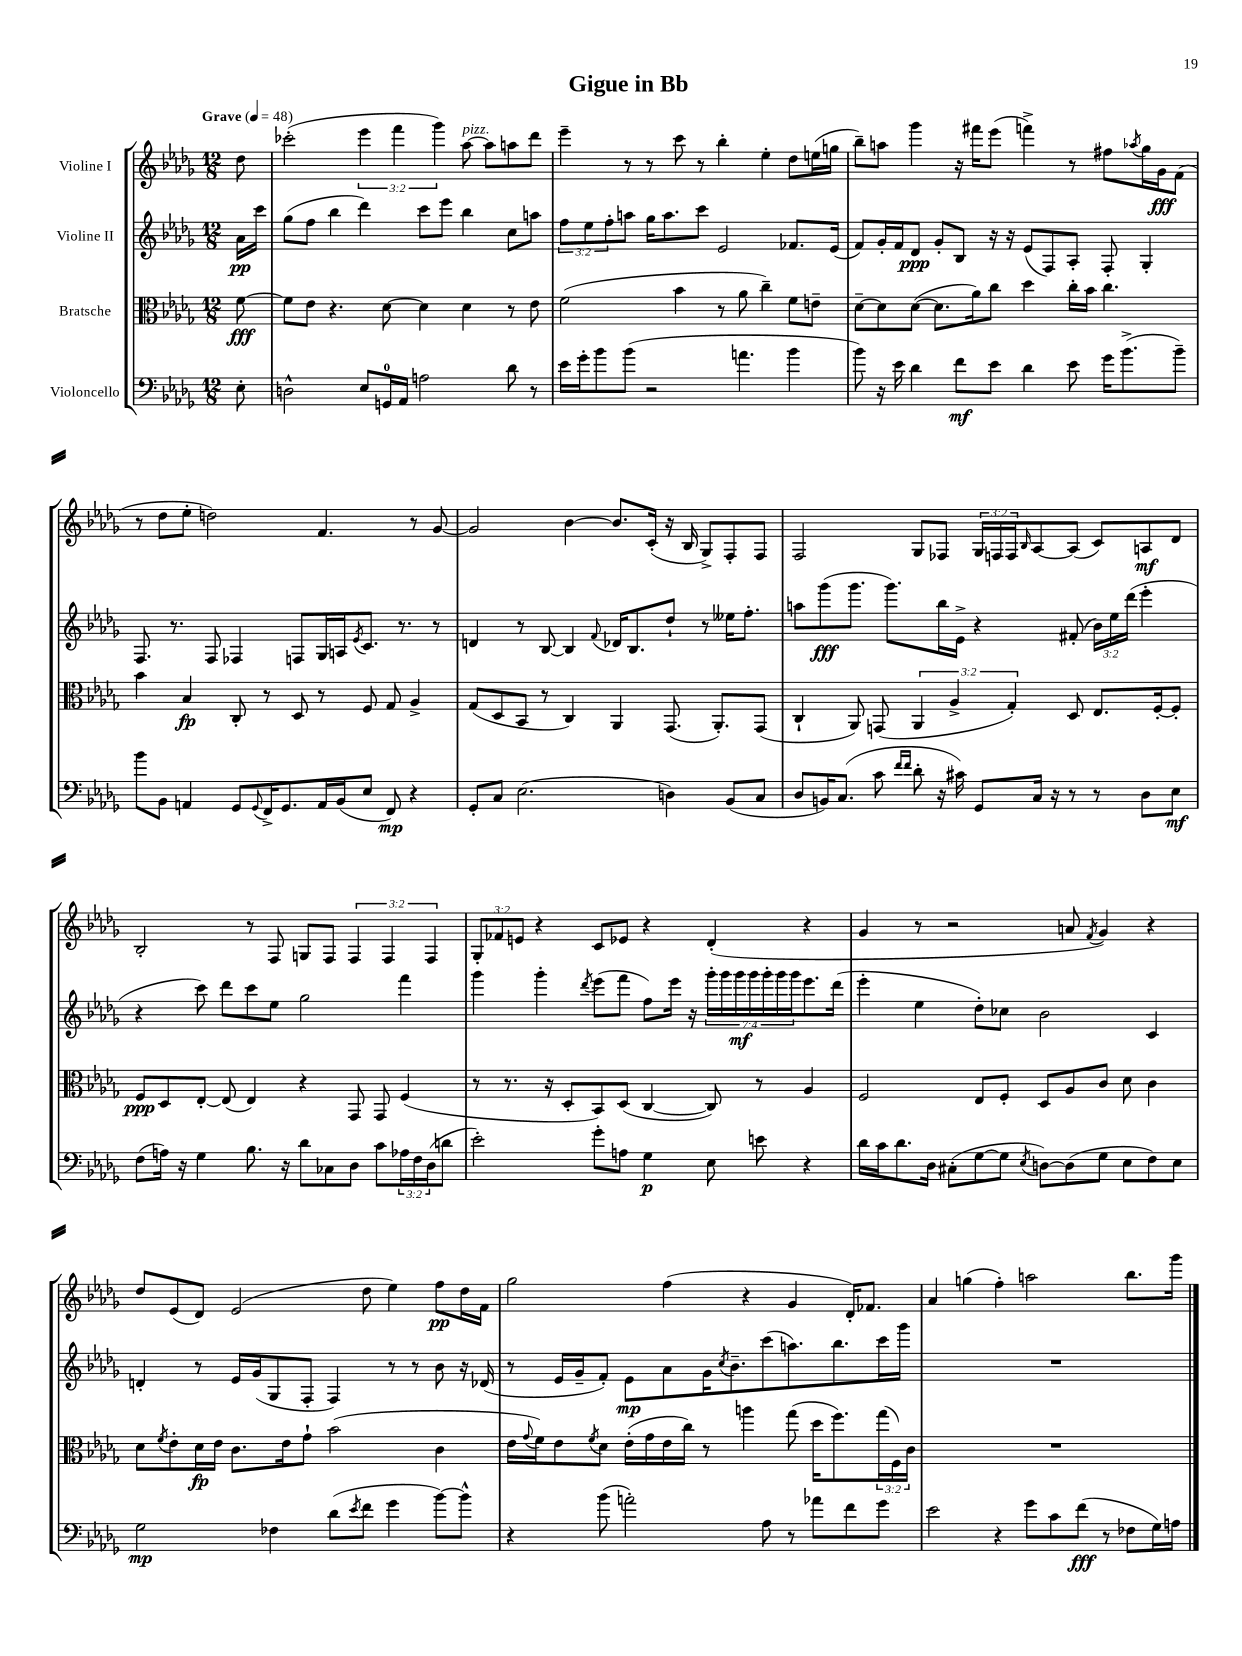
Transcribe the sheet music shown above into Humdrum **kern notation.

**kern	**kern	**kern	**kern
*staff4	*staff3	*staff2	*staff1
*clefF4	*clefC3	*clefG2	*clefG2
*k[b-e-a-d-g-]	*k[b-e-a-d-g-]	*k[b-e-a-d-g-]	*k[b-e-a-d-g-]
*M12/8	*M12/8	*M12/8	*M12/8
*MM48	*MM48	*MM48	*MM48
8E-'	[8f	16a-	8dd-
.	.	16ccc	.
=	=	=	=
2D^^	8f]	(8gg-	(2ccc-'
.	8e-	8ff	.
.	4.r	4bb-	.
8E-	.	4ddd-)	6eee-
16GG	[8d-	.	.
.	.	.	6fff
16AA-	.	.	.
2A	4d-]	8ccc	.
.	.	.	6ggg-)
.	.	8eee-	.
.	4d-	4bb-	[8aa-
.	.	.	8aa-]
8d-	8r	8cc	8aa
8r	8e-	8aa	8ddd-
=	=	=	=
16e-	(2f	12ff	4eee-~
16g-'	.	.	.
.	.	12ee-	.
8b-	.	.	.
.	.	12ff'	.
(8b-	.	8aa	8r
2r	.	16gg-	8r
.	.	8.aa	.
.	4b-	.	8ccc
.	.	8ccc	8r
.	8r	2e-	4bb-'
4.a	8a-	.	.
.	4cc~)	.	4ee-'
4b-	8f	8.f-	8dd-
.	8e~	.	(16ee
.	.	(16e-	16gg
=	=	=	=
8b-)	[8d-~	8f)	8bb-~)
16r	8d-]	16g-'	8aa
16e-	.	16f	.
4d-	([8d-	8d-	4ggg-
.	8.d-]	8g-'	.
8f	.	8B-	16r
.	16a-)	.	16fff#
8e-	8cc	16r	(8eee-
.	.	16r	.
4d-	4dd-	(8e-	4fff^)
.	.	8F)	.
8e-	16cc'	8A-'	8r
.	16b-	.	.
16g-	4.cc	8F'	8ff#
(8.b-^	.	.	.
.	.	.	8qaa-
.	.	4G-'	16gg-
.	.	.	16g-
8b-~)	.	.	(8f
=	=	=	=
8b-	4b-	8.F	8r
8BB-	.	.	8dd-
.	.	8.r	.
4AA	4B-	.	8ee-'
.	.	8F	2dd)
8GG-	8C'	4F-	.
8qqGG-	.	.	.
16FF^	8r	.	.
8.GG-	.	.	.
.	8D-	8F	.
16AA	8r	16G-	4.f
(16BB-	.	16A	.
.	.	8qe-	.
8E-	8F	8.c	.
8FF)	8G-	.	.
.	.	8.r	.
4r	4A-^	.	8r
.	.	8r	[8g-
=	=	=	=
8GG-'	(8G-	4d	2g-]
8C	8D-	.	.
(2.E-	8BB-	8r	.
.	8r	[8B-	.
.	4C)	4B-]	[4b-
.	.	8qqf	.
.	4AA-	16d-	8.b-]
.	.	8.B-	.
.	.	.	(16c'
4D)	(8.GG-	8dd-`	16r
.	.	.	16B-
.	.	8r	8G-^)
.	8.AA-')	.	.
(8BB-	.	16ee--	8F'
.	.	8.ff'	.
8C	(8GG-	.	8F
=	=	=	=
8D-	4C`	8aa	2F
16BB)	.	(8ggg-	.
(8.C	.	.	.
.	8AA-)	8.ggg-	.
8c	(8GG	.	.
.	.	8.ggg-)	.
16qqf	.	.	.
16qqf	.	.	.
8d-'	6AA-	.	8G-
16r	.	16bb-	8F-
.	6A-^	.	.
16c#)	.	16e-^	.
8GG-	.	4r	24G-
.	.	.	24F
.	6G-')	.	24F
.	.	.	16qqB-
16C	.	.	[8A-
16r	.	.	.
8r	8D-	(8f#'	(8A-]
8r	8.E-	24b-)	8c)
.	.	24ee-	.
.	.	(24ddd-	.
8D-	.	4eee-'	8A
.	[16F'	.	.
8E-	8F']	.	8d-
=	=	=	=
(8F	8F	4r	2B-'
16A)	8D-	.	.
16r	.	.	.
4G-	[8E-'	8ccc)	.
.	(8E-]	8ddd-	.
8.B-	4E-)	8ccc	8r
.	.	8ee-	8F
16r	.	.	.
8d-	4r	2gg-	8G
8C-	.	.	8F
8D-	8GG-	.	6F
8c	8GG-	.	.
.	.	.	6F
24A-	(4F	4fff	.
24F	.	.	.
(24D-	.	.	6F
8d	.	.	.
=	=	=	=
2e-')	8r	4ggg-	12G-'
.	.	.	12f-
.	8.r	.	.
.	.	.	12e
.	.	4ggg-'	4r
.	16r	.	.
.	8D-'	.	.
.	.	8qddd-	.
8g-'	8BB-)	(8eee-	8c
8A	(8D-	8fff	8e-
4G-	[4C	8ff)	4r
.	.	16eee-	.
.	.	16r	.
8E-	8C])	28ggg-'	(4d-'
.	.	28ggg-	.
.	.	28ggg-	.
.	.	28ggg-	.
8e	8r	.	.
.	.	28ggg-'	.
.	.	28ggg-	.
.	.	28ggg-	.
4r	4A-	8.eee-	4r
.	.	(16ddd-	.
=	=	=	=
16d-	2F	4eee-'	4g-
16c	.	.	.
8.d-	.	.	.
.	.	4ee-	8r
16D-	.	.	.
(8C#'	.	.	2r
[8G-	8E-	8dd-')	.
8G-]	8F'	8cc-	.
8qE-	.	.	.
[8D)	8D-	2b-	.
(8D]	8A-	.	8a
.	.	.	8qf
8G-	8c	.	4g-)
8E-	8d-	.	.
8F)	4c	4c	4r
8E-	.	.	.
=	=	=	=
2G-	8d-	4d'	8dd-
.	8qf	.	.
.	8e-'	.	(8e-
.	16d-	8r	8d-)
.	16e-	.	.
.	8.c	16e-	(2e-
.	.	(16g-	.
4F-	.	8G-	.
.	16e-	.	.
.	8g-`	8F'	.
(8d-	(2b-	4F)	.
8qe-	.	.	.
8f	.	.	8dd-
4g-	.	8r	4ee-)
.	.	8r	.
[8b-)	4c	8b-	8ff
8b-^^]	.	16r	16dd-
.	.	(16d-	16f
=	=	=	=
4r	16e-	8r	2gg-
.	8qqg-	.	.
.	16f)	.	.
.	8e-	16e-	.
.	.	16g-~	.
.	8qf	.	.
(8b-	8d-	8f')	.
2a')	(16e-'	8e-	.
.	16g-	.	.
.	16e-	8a-	(4ff
.	16cc)	.	.
.	8r	16g-	.
.	.	8qcc	.
.	.	8.b-~	.
.	4aa	.	4r
8A-	.	(8ccc	.
8r	(8gg-	8.aa)	4g-
8a-	16dd-	.	.
.	8.ff)	8.bb-	.
8f	.	.	16d-')
.	.	.	8.f-
8g-	(24gg-	16ccc	.
.	24F)	.	.
.	.	16ggg-	.
.	24c	.	.
=	=	=	=
2e-	1.r	1.r	4a-
.	.	.	(4gg
4r	.	.	4ff')
8g-	.	.	2aa
8c	.	.	.
(8f	.	.	.
8r	.	.	.
8F-	.	.	8.bb-
16G-)	.	.	.
16A	.	.	16ggg-
==	==	==	==
*-	*-	*-	*-
